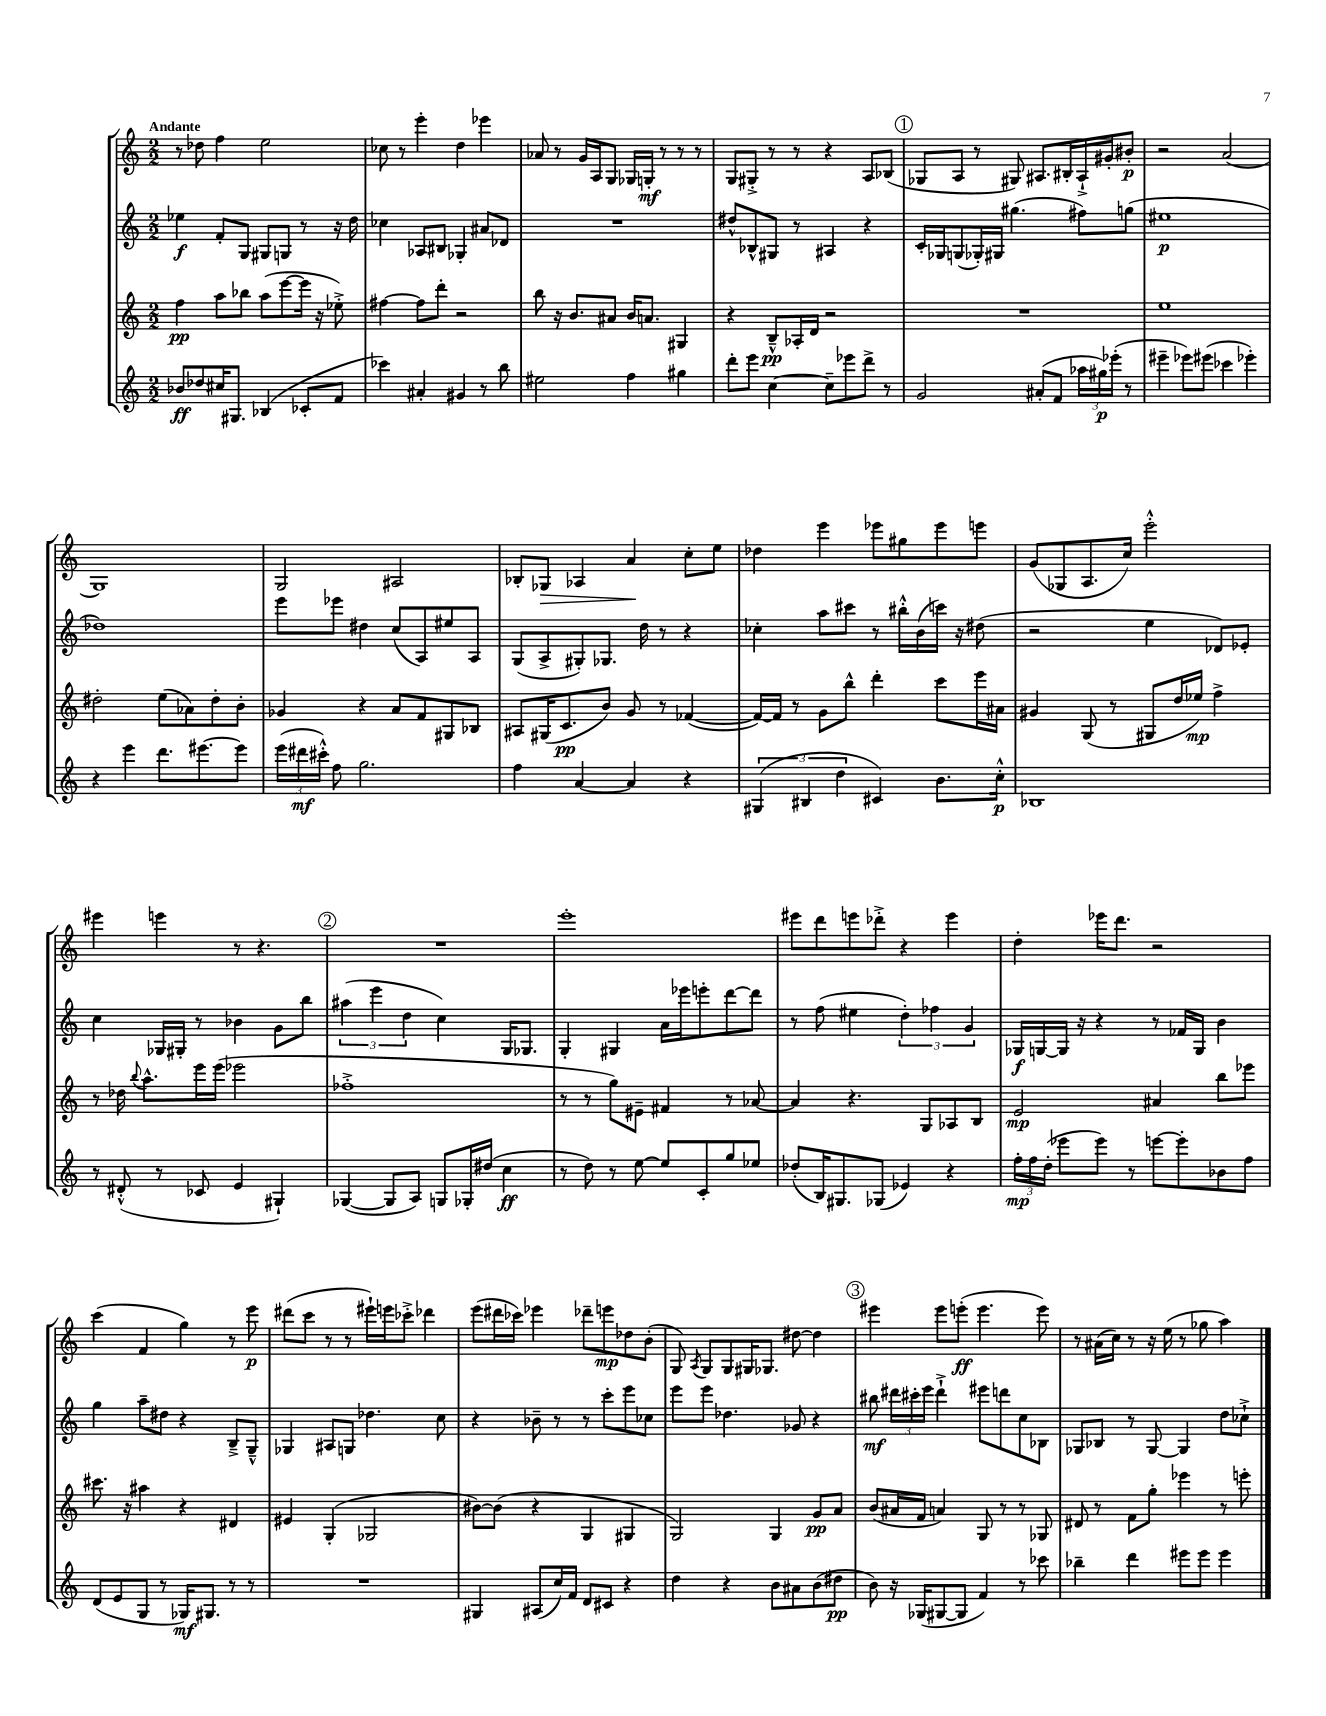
<<
\new StaffGroup <<
\new Staff = "s0" {
    \clef treble \key c \major \numericTimeSignature \time 2/2 \tempo "Andante"
    \autoBeamOff r8 des''8 f''4 e''2 |
    ces''8 r8 e'''4-. d''4 ees'''4 |
    aes'8 r8 g'16[ a16 g8] ges16[ g16]-.\mf r8 r8 r8 |
    g8[ gis8]-.-> r8 r8 r4 a8[ bes8]( |
    \mark \markup { \circle "1" } ges8[ a8] r8 gis8) ais8.[ bis16-. ais16-!-> gis'16-. bis'8]-.\p |
    r2 a'2( |
    g1) |
    g2 ais2 |
    bes8[-. ges8]\> aes4 a'4\! c''8[-. e''8] |
    des''4 e'''4 ees'''8[ gis''8 ees'''8 e'''8] |
    g'8[( ges8 a8. c''16]) e'''2-.-^ |
    eis'''4 e'''4 r8 r4. |
    \mark \markup { \circle "2" } R1 |
    e'''1-. |
    eis'''8[ d'''8 e'''8 des'''8]-.-> r4 e'''4 |
    d''4-. ees'''16[ d'''8.] r2 |
    c'''4( f'4 g''4) r8 e'''8\p |
    dis'''8[( c'''8] r8 r8 eis'''16[-!) e'''16 ces'''8]-.-> des'''4 |
    e'''8[( dis'''16 ces'''16]) ees'''4 des'''8[-- e'''8\mp des''8 b'8]-.( |
    g8) \acciaccatura { a8 } g8[ g8 gis16 ges8.] dis''8~ dis''4 |
    \mark \markup { \circle "3" } eis'''4 eis'''8[ e'''8]-.\ff( e'''4. e'''8) |
    r8 ais'16[( c''16]) r8 r16 e''16( r8 ges''8 a''4) \bar "|." |
}
\new Staff = "s1" {
    \clef treble \key c \major \numericTimeSignature \time 2/2
    \autoBeamOff ees''4\f f'8[-. g8] gis8[ g8] r8 r16 d''16 |
    ces''4 aes8[ bis8] ges4-. ais'8[ des'8] |
    R1 |
    dis''8[-^ bes8-^ gis8] r8 ais4 r4 |
    \mark \markup { \circle "1" } c'16[-. ges16 g8( ges16-.) gis16] gis''4.( fis''8[) g''8]( |
    eis''1\p |
    des''1) |
    e'''8[ ees'''8] dis''4 c''8[( a8) eis''8 a8] |
    g8[( a8-> gis8-.) ges8.] d''16 r8 r4 |
    ces''4-. a''8[ cis'''8] r8 bis''16[-.-^ b'16( c'''16]) r16 dis''8( |
    r2 e''4 des'8[) ees'8]-. |
    c''4 ges16[ gis16]-. r8 bes'4 g'8[ b''8] |
    \mark \markup { \circle "2" } \tuplet 3/2 { ais''4( e'''4 d''4 } c''4) g16[ ges8.] |
    g4-. gis4 a'16[ ees'''16 e'''8-. d'''8~ d'''8] |
    r8 f''8( eis''4 \tuplet 3/2 { d''4-.) fes''4 g'4 } |
    ges16[\f g16~ g16] r16 r4 r8 fes'16[ g16] b'4 |
    g''4 a''8[-- dis''8] r4 b8[---> g8]---^ |
    ges4 ais8[ g8] des''4. c''8 |
    r4 bes'8-- r8 r8 c'''8[-. e'''8 ces''8] |
    e'''8[ e'''8] des''4. ges'8 r4 |
    \mark \markup { \circle "3" } bis''8\mf \tuplet 3/2 { dis'''16[ cis'''16-. e'''16] } dis'''4-!-> eis'''8[ d'''8 c''8 bes8] |
    ges8[ bes8] r8 ges8~ ges4 d''8[ ces''8]-!-> \bar "|." |
}
\new Staff = "s2" {
    \clef treble \key c \major \numericTimeSignature \time 2/2
    \autoBeamOff f''4\pp a''8[ bes''8] a''8[( e'''8~ e'''16] r16 ees''8-.->) |
    fis''4~ fis''8[ d'''8]-. r2 |
    b''8 r16 b'8.[ ais'8] b'16[ a'8.] gis4 |
    r4 b8[---^\pp aes16-. d'16] r2 |
    \mark \markup { \circle "1" } R1 |
    e''1 |
    dis''2-. e''8[( aes'8) dis''8-. b'8]-. |
    ges'4 r4 a'8[ f'8 gis8 bes8] |
    ais8[ gis16( c'8.\pp b'8]) g'8 r8 fes'4~( |
    fes'16[~) fes'16] r8 g'8[ b''8]-^ d'''4-. c'''8[ e'''16 ais'16] |
    gis'4 g8( r8 gis8[ d''16 ees''16]\mp) f''4-> |
    r8 des''16 \appoggiatura { b''8 } a''8.[-^ e'''16 e'''16]( ees'''2 |
    \mark \markup { \circle "2" } fes''1-.-> |
    r8 r8 g''8[) eis'8]-- fis'4 r8 aes'8~ |
    aes'4 r4. g8[ aes8 b8] |
    e'2\mp ais'4 b''8[ ees'''8] |
    cis'''8. r16 ais''4 r4 dis'4 |
    eis'4 g4-.( ges2 |
    bis'8[~) bis'8]( r4 g4 gis4 |
    g2) g4 g'8[\pp a'8] |
    \mark \markup { \circle "3" } b'8[( ais'16 f'16] a'4) g8 r8 r8 ges8 |
    dis'8 r8 f'8[ g''8]-. ees'''4 r8 e'''8-. \bar "|." |
}
\new Staff = "s3" {
    \clef treble \key c \major \numericTimeSignature \time 2/2
    \autoBeamOff bes'8[\ff des''8 cis''16 gis8.] bes4( ces'8[-. f'8] |
    ces'''4) ais'4-. gis'4 r8 b''8 |
    eis''2 f''4 gis''4 |
    d'''8[-. e'''8] c''4~ c''8[-- ees'''8 d'''8]-> r8 |
    \mark \markup { \circle "1" } g'2 ais'8[-.( f'8] \tuplet 3/2 { aes''16[ gis''16\p) ees'''16]-.( } r8 |
    eis'''4-- ees'''8[) eis'''8]( ces'''4 ees'''4-.) |
    r4 e'''4 d'''8.[ eis'''8.~ eis'''8] |
    \tuplet 3/2 { e'''16[( dis'''16\mf cis'''16]-.-^) } f''8 g''2. |
    f''4 a'4~ a'4 r4 |
    \tuplet 3/2 { gis4( bis4 d''4 } cis'4) b'8.[ c''16]-.-^\p |
    bes1 |
    r8 dis'8-.-^( r8 ces'8 e'4 gis4-!) |
    \mark \markup { \circle "2" } ges4~( ges8[ a8]) g8[ ges16-. dis''16]( c''4\ff |
    r8 d''8) r8 e''8~ e''8[ c'8-. g''8 ees''8] |
    des''8[-.( b16) gis8. ges8]( ees'4) r4 |
    \tuplet 3/2 { f''16[-.\mp f''16 d''16]-.( } ees'''8[ ees'''8]) r8 e'''8[~ e'''8-. bes'8 f''8] |
    d'8[( e'8 g8] r8 ges16[\mf) gis8.] r8 r8 |
    R1 |
    gis4 ais8[( c''16) f'16] d'8[ cis'8] r4 |
    d''4 r4 b'8[ ais'8 b'8( dis''8]\pp |
    \mark \markup { \circle "3" } b'8) r16 ges16[( gis8~ gis8] f'4) r8 ces'''8 |
    bes''4-- d'''4 eis'''8[ eis'''8] eis'''4 \bar "|." |
}
>>
>>
\layout { \context { \Score \remove "Bar_number_engraver" } }
